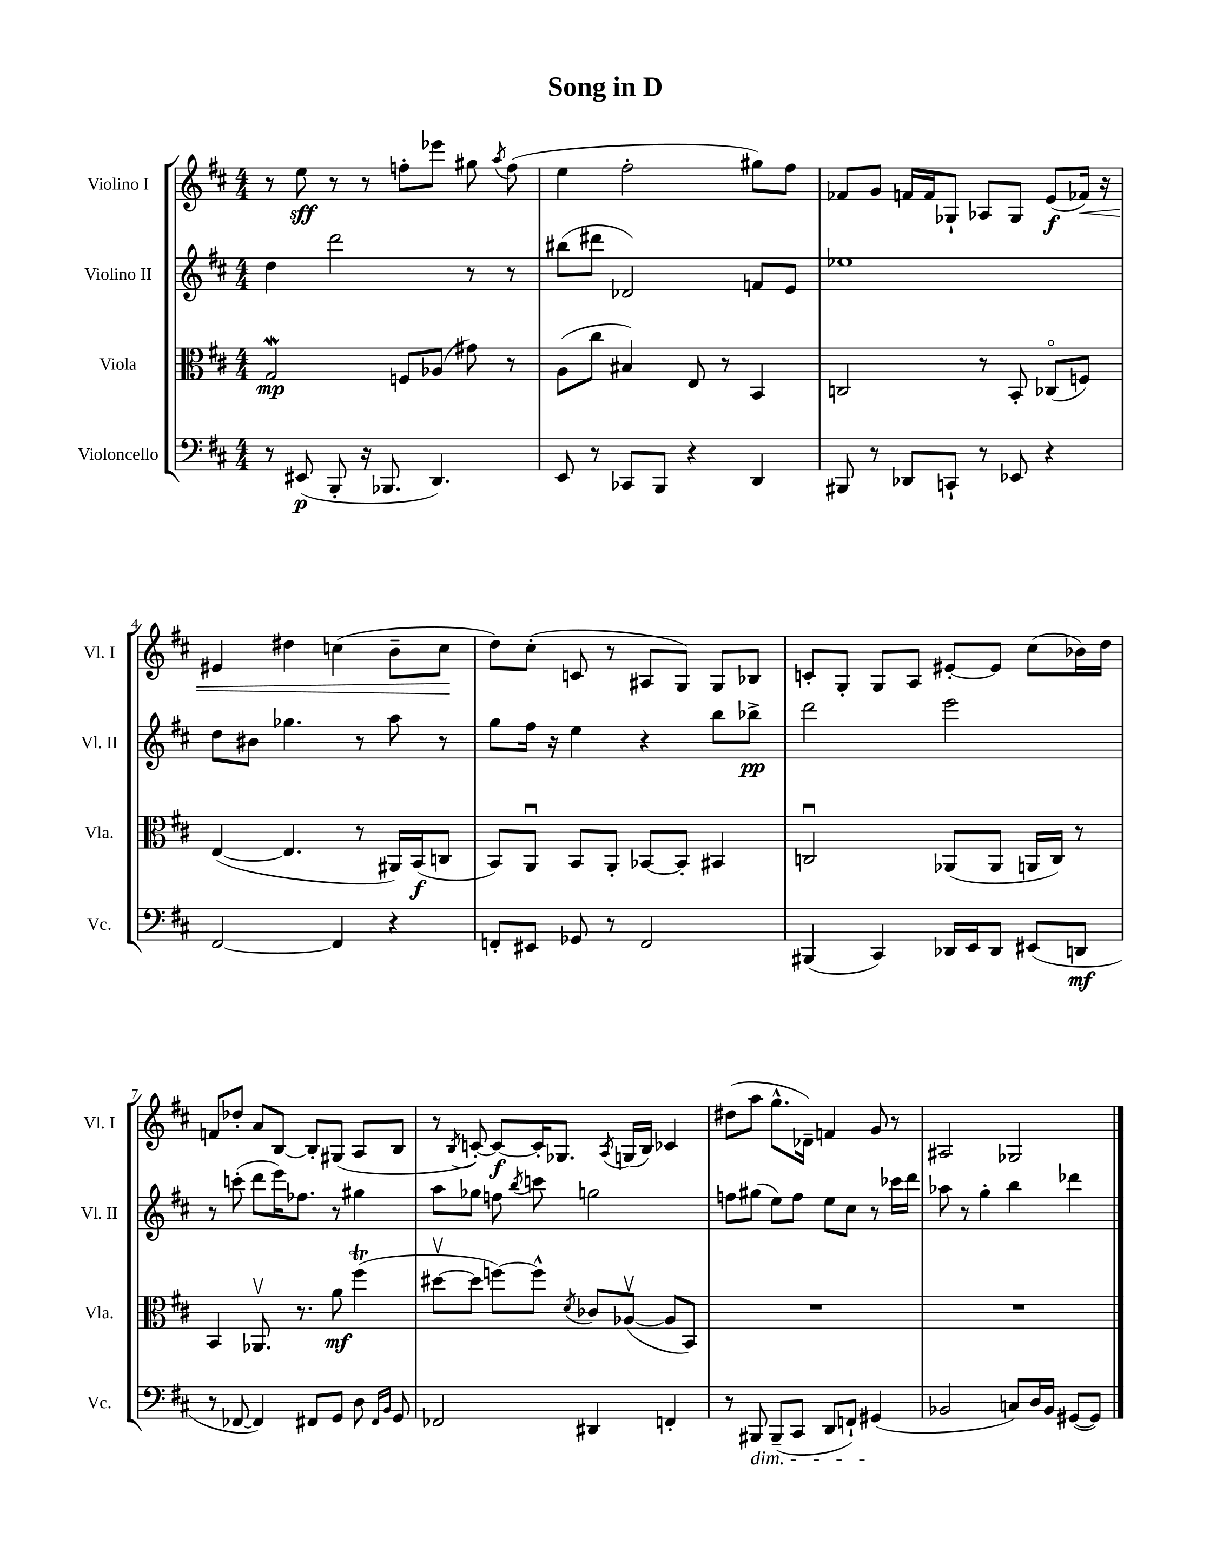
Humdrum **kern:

**kern	**dynam	**kern	**dynam	**kern	**dynam	**kern	**dynam
*part4	*part4	*part3	*part3	*part2	*part2	*part1	*part1
*staff4	*staff4	*staff3	*staff3	*staff2	*staff2	*staff1	*staff1
*I"Violoncello	*	*I"Viola	*	*I"Violino II	*	*I"Violino I	*
*I'Vc.	*	*I'Vla.	*	*I'Vl. II	*	*I'Vl. I	*
*clefF4	*	*clefC3	*	*clefG2	*	*clefG2	*
*k[f#c#]	*	*k[f#c#]	*	*k[f#c#]	*	*k[f#c#]	*
*M4/4	*	*M4/4	*	*M4/4	*	*M4/4	*
=1	=1	=1	=1	=1	=1	=1	=1
8r	.	2Gw/	mp	4dd\	.	8r	.
(8EE#X/	p	.	.	.	.	8ee\	sff
8BBB'/	.	.	.	2ddd\	.	8r	.
16r	.	.	.	.	.	8r	.
8.BBB-X/	.	.	.	.	.	.	.
.	.	8Fn/L	.	.	.	8ffn'\L	.
4.DD/)	.	(8A-X/J	.	.	.	8eee-X\J	.
.	.	8g#X\)	.	8r	.	8gg#X\	.
.	.	.	.	.	.	8qaa/	.
.	.	8r	.	8r	.	(8ff\	.
=2	=2	=2	=2	=2	=2	=2	=2
8EE/	.	(8A\L	.	(8bb#X\L	.	4ee\	.
8r	.	8cc#\J	.	8ddd#X\J	.	.	.
8CC-X/L	.	4B#X/)	.	2d-X/)	.	2ff#'\	.
8BBB/J	.	.	.	.	.	.	.
4r	.	8E/	.	.	.	.	.
.	.	8r	.	.	.	.	.
4DD/	.	4BB/	.	8fn/L	.	8gg#X\L)	.
.	.	.	.	8e/J	.	8ff#\J	.
=3	=3	=3	=3	=3	=3	=3	=3
8BBB#X/	.	2Cn/	.	1ee-X	.	8f-X/L	.
8r	.	.	.	.	.	8g/J	.
8DD-X/L	.	.	.	.	.	16fn/LL	.
.	.	.	.	.	.	16f/J	.
8CCn`/J	.	.	.	.	.	8G-X`/J	.
8r	.	8r	.	.	.	8A-X/L	.
8EE-X/	.	8BB'/	.	.	.	8G-/J	.
4r	.	(8C-X/L	.	.	.	(8e/L	f
!	!	!	!	!	!	!	!LO:HP:b
.	.	8Fn/J)	.	.	.	16f-X/Jk)	<
.	.	.	.	.	.	16r	.
!!LO:LB:g=z
=4	=4	=4	=4	=4	=4	=4	=4
[2FF#/	.	([4E/	.	8dd\L	.	4e#X/	.
.	.	.	.	8b#X\J	.	.	.
.	.	4.E/]	.	4.gg-X\	.	4dd#X\	.
4FF#/]	.	.	.	.	.	(4ccn\	.
.	.	8r	.	8r	.	.	.
4r	.	16AA#X/LL)	.	8aa\	.	8b~\L	.
.	.	(16BB/J	f	.	.	.	.
.	.	8Cn/J	.	8r	.	8cc\J	.
.	.	.	.	.	.	.	[
=5	=5	=5	=5	=5	=5	=5	=5
8FFn'/L	.	8BB/L)	.	8gg\L	.	8dd\L)	.
8EE#X/J	.	8AAu/J	.	16ff#\Jk	.	(8cc#'\J	.
.	.	.	.	16r	.	.	.
8GG-X/	.	8BB/L	.	4ee\	.	8cn/	.
8r	.	8AA'/J	.	.	.	8r	.
2FF/	.	[8BB-X/L	.	4r	.	8A#X/L	.
.	.	8BB-'/J]	.	.	.	8G/J)	.
.	.	4BB#X/	.	8bb\L	.	8G/L	.
.	.	.	.	8bb-X^\J	pp	8B-X/J	.
=6	=6	=6	=6	=6	=6	=6	=6
(4BBB#X/	.	2Cnu/	.	2ddd\	.	8cn'/L	.
.	.	.	.	.	.	8G'/J	.
4CC#/)	.	.	.	.	.	8G/L	.
.	.	.	.	.	.	8A/J	.
16DD-X/LL	.	(8AA-X/L	.	2eee\	.	[8e#X'/L	.
16EE/J	.	.	.	.	.	.	.
8DD-/J	.	8AA-/J	.	.	.	8e#/J]	.
(8EE#X/L	.	16AAn/LL	.	.	.	(8cc#\L	.
.	.	16C/JJ)	.	.	.	.	.
8DDn/J	mf	8r	.	.	.	16b-X\L)	.
.	.	.	.	.	.	16dd\JJ	.
!!LO:LB:g=z
=7	=7	=7	=7	=7	=7	=7	=7
8r	.	4BB/	.	8r	.	8fn/L	.
[8FF-X/	.	.	.	(8cccn'\	.	8dd-X'/J	.
4FF-/])	.	8.AA-Xv/	.	8ddd\L	.	8a/L	.
.	.	.	.	16eee\K)	.	[8B/J	.
.	.	8.r	.	8.ff-X\J	.	.	.
8FF#X/L	.	.	.	.	.	8B'/L]	.
8GG/J	.	8a\	mf	8r	.	(8G#X/J	.
8D\	.	(4ff#t\	.	4gg#X\	.	8A/L	.
16qqFF#/LL	.	.	.	.	.	.	.
16qqBB/JJ	.	.	.	.	.	.	.
8GG/	.	.	.	.	.	8B/J	.
=8	=8	=8	=8	=8	=8	=8	=8
2FF-X/	.	[8dd#Xv\L	.	8aa\L	.	8r	.
.	.	.	.	.	.	8qB/	.
.	.	8dd#\J]	.	8gg-X\J	.	[8cn'/)	.
.	.	[8ffn\L)	.	8ffn\	.	8c/L_	f
.	.	.	.	8qbb/	.	.	.
.	.	8ff^^\J]	.	8cccn\	.	16c'/K]	.
.	.	.	.	.	.	8.G-X/J	.
.	.	8qd/	.	.	.	.	.
4DD#X/	.	8c-X/L	.	2ggn\	.	.	.
.	.	.	.	.	.	8qA/	.
.	.	([8A-Xv/J	.	.	.	(16Gn/LL	.
.	.	.	.	.	.	16B/JJ)	.
4FFn'/	.	8A-/L]	.	.	.	4c-X/	.
.	.	8BB/J)	.	.	.	.	.
=9	=9	=9	=9	=9	=9	=9	=9
8r	.	1r	.	8ffn\L	.	(8dd#X\L	.
!LO:TX:b:i:t=dim.	!	!	!	!	!	!	!
8BBB#X/	.	.	.	(8gg#X\J	.	8aa\J	.
(8BBB#~/L	.	.	.	8ee\L)	.	8.gg^^\L	.
8CC#/J	.	.	.	8ff\J	.	.	.
.	.	.	.	.	.	16d-X~\Jk)	.
8DD/L	.	.	.	8ee\L	.	4fn/	.
8FFn`/J)	.	.	.	8cc#\J	.	.	.
(4GG#X/	.	.	.	8r	.	8g/	.
.	.	.	.	16ccc-X\LL	.	8r	.
.	.	.	.	16ddd\JJ	.	.	.
=10	=10	=10	=10	=10	=10	=10	=10
2BB-X/	.	1r	.	8aa-X\	.	2A#X/	.
.	.	.	.	8r	.	.	.
.	.	.	.	4gg'\	.	.	.
8Cn/L)	.	.	.	4bb\	.	2G-X/	.
16D/L	.	.	.	.	.	.	.
16BB-/JJ	.	.	.	.	.	.	.
([8GG#X/L	.	.	.	4ddd-X\	.	.	.
8GG#/J])	.	.	.	.	.	.	.
==	==	==	==	==	==	==	==
*-	*-	*-	*-	*-	*-	*-	*-
